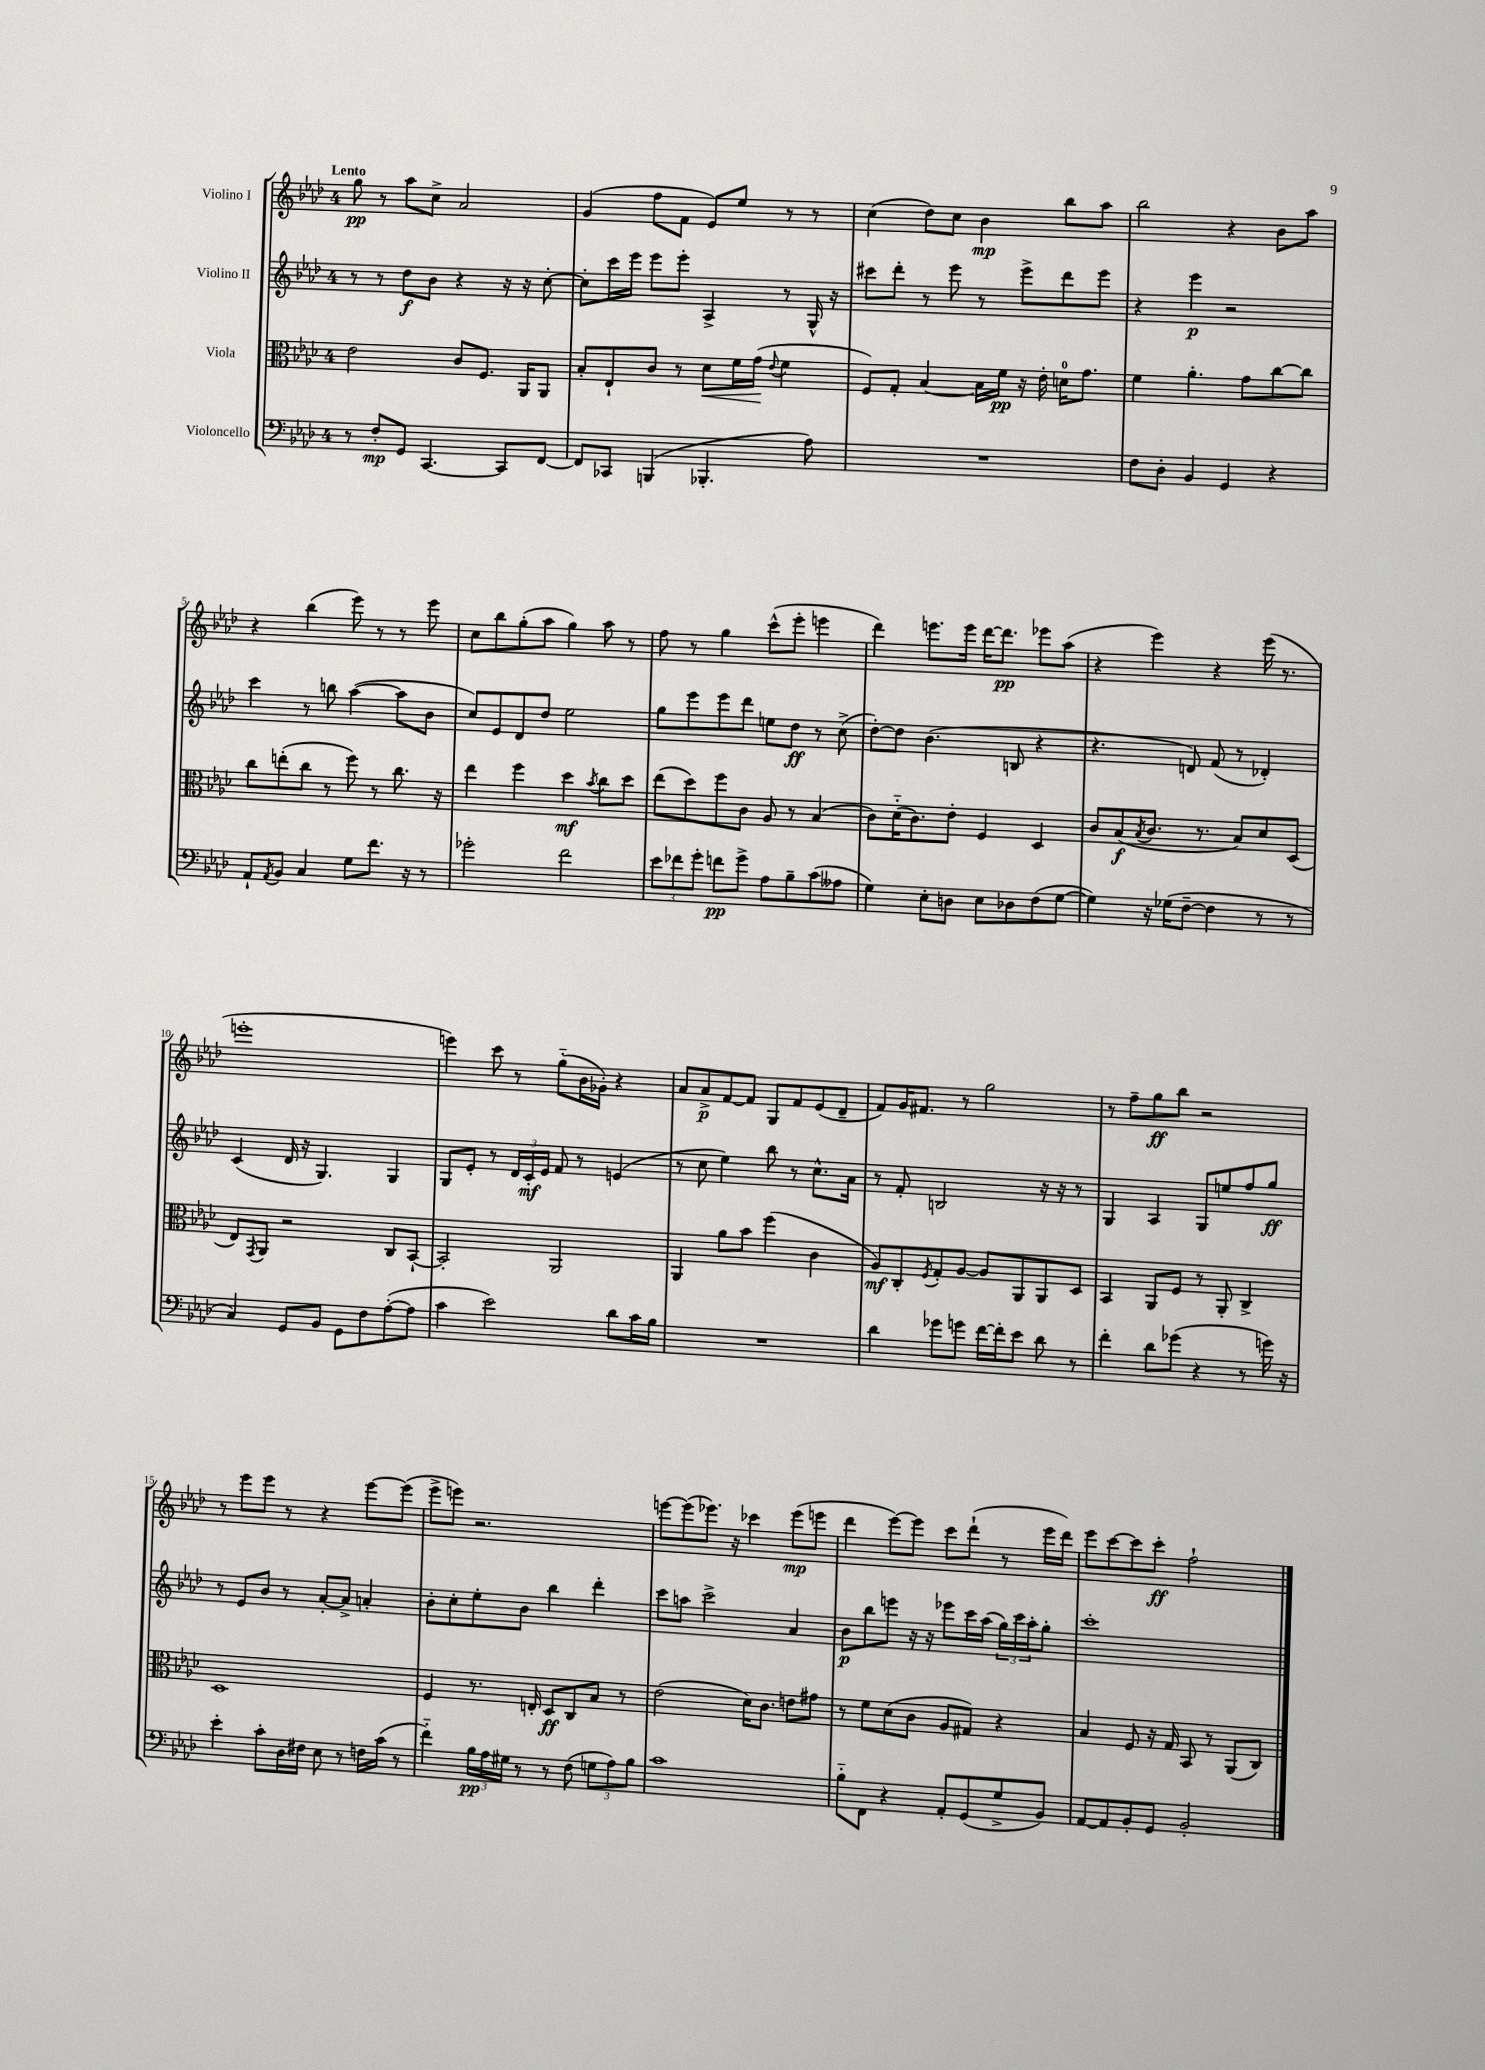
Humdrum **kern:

**kern	**dynam	**kern	**dynam	**kern	**dynam	**kern	**dynam
*part4	*part4	*part3	*part3	*part2	*part2	*part1	*part1
*staff4	*staff4	*staff3	*staff3	*staff2	*staff2	*staff1	*staff1
*I"Violoncello	*	*I"Viola	*	*I"Violino II	*	*I"Violino I	*
*clefF4	*	*clefC3	*	*clefG2	*	*clefG2	*
*k[b-e-a-d-]	*	*k[b-e-a-d-]	*	*k[b-e-a-d-]	*	*k[b-e-a-d-]	*
*M4/4	*	*M4/4	*	*M4/4	*	*M4/4	*
=1	=1	=1	=1	=1	=1	=1	=1
!	!	!	!	!	!	!LO:TX:a:B:t=Lento	!
8r	.	2e-\	.	8r	.	8gg\	pp
8F'/L	mp	.	.	8r	.	8r	.
8GG/J	.	.	.	8dd-\L	f	8aa-\L	.
[4.CC/	.	.	.	8b-\J	.	8cc^\J	.
.	.	8c/L	.	4r	.	2a-/	.
.	.	8.F/J	.	.	.	.	.
8CC/L]	.	.	.	16r	.	.	.
.	.	16AA-/KL	.	16r	.	.	.
[8FF/J	.	8AA-/J	.	[8cc'\	.	.	.
=2	=2	=2	=2	=2	=2	=2	=2
8FF/L]	.	8B-'/L	.	8cc'\L]	.	(4g/	.
8CC-X/J	.	8E-`/	.	16ccc\L	.	.	.
.	.	.	.	16eee-\JJ	.	.	.
(4BBBn/	.	8c/J	.	8eee-\L	.	8ff\L	.
.	.	8r	.	8eee-'\J	.	8f\J	.
!	!	!	!LO:HP:b	!	!	!	!
4.BBB-X'/	.	8d-\L	<	4A-^/	.	8e-/L)	.
.	.	16f\L	.	.	.	8ee-/J	.
.	.	(16g\JJ	.	.	.	.	.
.	.	8qqe-/	.	.	.	.	.
.	.	4f\	[	8r	.	8r	.
8A-\)	.	.	.	16G^^/	.	8r	.
.	.	.	.	16r	.	.	.
=3	=3	=3	=3	=3	=3	=3	=3
1r	.	8F/L)	.	8ccc#X\L	.	(4cc\	.
.	.	8G'/J	.	8ddd-'\J	.	.	.
.	.	[4B-/	.	8r	.	8dd-\L)	.
.	.	.	.	8eee-\	.	8cc\J	.
.	.	16B-\LL]	.	8r	.	4b-\	mp
.	.	16f\JJ	pp	.	.	.	.
.	.	16r	.	8eee-^\L	.	.	.
.	.	16e-'\	.	.	.	.	.
.	.	16dn\KL	.	8ddd-\	.	8bb-\L	.
.	.	8.g\J	.	.	.	.	.
.	.	.	.	8eee-\J	.	8aa-\J	.
=4	=4	=4	=4	=4	=4	=4	=4
8F\L	.	4f\	.	4r	.	2bb-\	.
8D-'\J	.	.	.	.	.	.	.
4BB-/	.	4.a-'\	.	4eee-\	p	.	.
4GG/	.	.	.	2r	.	4r	.
.	.	8g\L	.	.	.	.	.
4r	.	[8cc\	.	.	.	8b-\L	.
.	.	8cc\J]	.	.	.	8aa-\J	.
!!LO:LB:g=z
=5	=5	=5	=5	=5	=5	=5	=5
8AA-`/L	.	8cc\L	.	4ccc\	.	4r	.
8qAA-/	.	.	.	.	.	.	.
8BB-/J	.	(8een'\	.	.	.	.	.
4C/	.	8cc\J	.	8r	.	(4bb-\	.
.	.	8r	.	8bbn\	.	.	.
8G\L	.	8ff\)	.	([4aa-\	.	8eee-\)	.
8.f\J	.	8r	.	.	.	8r	.
.	.	8.cc\	.	8aa-\L]	.	8r	.
16r	.	.	.	.	.	.	.
8r	.	.	.	8b-\J	.	8eee-\	.
.	.	16r	.	.	.	.	.
=6	=6	=6	=6	=6	=6	=6	=6
2g-X'\	.	4ee-\	.	8cc/L)	.	8cc\L	.
.	.	.	.	8e-/	.	8bb-\	.
.	.	4ff\	.	8d-/	.	(8gg'\	.
.	.	.	.	8dd-/J	.	8aa-\J	.
2f\	.	4dd-\	mf	2ee-\	.	4gg\)	.
.	.	8qb-/	.	.	.	.	.
.	.	8cc\L	.	.	.	8aa-\	.
.	.	8dd-\J	.	.	.	8r	.
=7	=7	=7	=7	=7	=7	=7	=7
12e-\L	.	(8ee-\L	.	8gg\L	.	8ff\	.
12f-X\	.	.	.	.	.	.	.
.	.	8dd-\)	.	8eee-\	.	8r	.
12g'\J	.	.	.	.	.	.	.
8fn\L	pp	8ff\	.	8eee-\	.	4gg\	.
8g^\J	.	8c\J	.	8ddd-\J	.	.	.
8A-\L	.	8A-/	.	8een\L	.	(8ccc^^\L	.
8B-~\	.	8r	.	8dd-\J	ff	8eee-'\J	.
(8c\	.	(4B-/	.	8r	.	4eeen\	.
8A--X\J	.	.	.	(8cc^\	.	.	.
=8	=8	=8	=8	=8	=8	=8	=8
4G\)	.	8c\L)	.	[8dd-'\L)	.	4ddd-\)	.
.	.	(16d-\K	.	8dd-\J]	.	.	.
.	.	8.c\)	.	.	.	.	.
8E-'\L	.	.	.	(4.b-\	.	8.eeen\L	.
8Dn\J	.	8e-'\J	.	.	.	.	.
.	.	.	.	.	.	16eee\Jk	.
8E-\L	.	4F/	.	.	.	[16ddd-\KL	.
.	.	.	.	.	.	8.ddd-\J]	pp
8D-X\	.	.	.	8Bn/	.	.	.
(8F\	.	4D-/	.	4r	.	8eee-X\L	.
[8G\J	.	.	.	.	.	(8aa-\J	.
=9	=9	=9	=9	=9	=9	=9	=9
4G\])	.	8c/L	.	4.r	.	4r	.
.	.	(8B-/	f	.	.	.	.
.	.	8qB-/	.	.	.	.	.
16r	.	8.c/J	.	.	.	4eee-\)	.
(16G-X\KL	.	.	.	.	.	.	.
[8F~\J	.	.	.	8dn/)	.	.	.
.	.	8.r	.	.	.	.	.
4F\]	.	.	.	(8f/	.	4r	.
.	.	8B-/L)	.	8r	.	.	.
8r	.	8d-/	.	4d-X'/)	.	(16eee-\	.
.	.	.	.	.	.	8.r	.
8r	.	(8D-/J	.	.	.	.	.
!!LO:LB:g=z
=10	=10	=10	=10	=10	=10	=10	=10
4C/)	.	8E-/L)	.	(4c/	.	1eeen'	.
.	.	8qGG/	.	.	.	.	.
.	.	8AA-/J	.	.	.	.	.
8GG/L	.	2r	.	16d-/	.	.	.
.	.	.	.	16r	.	.	.
8BB-/J	.	.	.	4.G/)	.	.	.
8GG\L	.	.	.	.	.	.	.
8F\	.	.	.	.	.	.	.
([8A-'\	.	8C/L	.	4G/	.	.	.
8A-\J]	.	[8BB-`/J	.	.	.	.	.
=11	=11	=11	=11	=11	=11	=11	=11
4c\	.	2BB-'/]	.	8G/L	.	4eeen\)	.
.	.	.	.	8e-'/J	.	.	.
2e-\)	.	.	.	8r	.	8ccc\	.
.	.	.	.	24d-/LL	.	8r	.
.	.	.	.	24c'/	mf	.	.
.	.	.	.	24e-/JJ	.	.	.
.	.	2AA-/	.	8f/	.	(8gg\L	.
.	.	.	.	8r	.	16b-\L	.
.	.	.	.	.	.	16g-X'\JJ)	.
8d-\L	.	.	.	(4en/	.	4r	.
16c\L	.	.	.	.	.	.	.
16B-\JJ	.	.	.	.	.	.	.
=12	=12	=12	=12	=12	=12	=12	=12
1r	.	4AA-/	.	8r	.	8a-/L	.
.	.	.	.	8cc\	.	8a-^/	p
.	.	8a-\L	.	4ee-\)	.	[8f/	.
.	.	8b-\J	.	.	.	8f/J]	.
.	.	(4ff\	.	8bb-\	.	8G/L	.
.	.	.	.	8r	.	8f/	.
.	.	4c\	.	8.cc^^\L	.	(8e-/	.
.	.	.	.	.	.	8d-~/J	.
.	.	.	.	16a-\Jk	.	.	.
=13	=13	=13	=13	=13	=13	=13	=13
4d-\	.	8A-/L)	mf	8r	.	8f/L)	.
.	.	8C'/	.	8f'/	.	16g/K	.
.	.	.	.	.	.	8.f#X/J	.
.	.	8qF/	.	.	.	.	.
8g-X\L	.	8G'/	.	2Bn/	.	.	.
8gn\J	.	[8A-/J	.	.	.	8r	.
[16f\LL	.	8A-/L]	.	.	.	2gg\	.
16f'\J]	.	.	.	.	.	.	.
8e-\J	.	8AA-/	.	.	.	.	.
8d-\	.	8AA-/	.	16r	.	.	.
.	.	.	.	16r	.	.	.
8r	.	8D-/J	.	8r	.	.	.
=14	=14	=14	=14	=14	=14	=14	=14
4f'\	.	4BB-/	.	4G/	.	8r	.
.	.	.	.	.	.	8ff~\L	.
8d-\L	.	8AA-/L	.	4A-/	.	8gg\	ff
(8g-X\J	.	8F/J	.	.	.	8bb-\J	.
4r	.	8r	.	8G/L	.	2r	.
.	.	8AA-'/	.	8een/	.	.	.
8r	.	4C^/	.	8ff/	.	.	.
16gn\)	.	.	.	8gg/J	ff	.	.
16r	.	.	.	.	.	.	.
!!LO:LB:g=z
=15	=15	=15	=15	=15	=15	=15	=15
4e-'\	.	1D-	.	8r	.	8r	.
.	.	.	.	8e-/L	.	8eee-\L	.
8c'\L	.	.	.	8b-/J	.	8eee-\J	.
16D-\L	.	.	.	8r	.	8r	.
16F#X\JJ	.	.	.	.	.	.	.
8E-\	.	.	.	[8a-'/L	.	4r	.
8r	.	.	.	8a-^/J]	.	.	.
16Fn\LL	.	.	.	4an'/	.	[8eee-\L	.
(16c\JJ	.	.	.	.	.	.	.
8r	.	.	.	.	.	(8eee-\J]	.
=16	=16	=16	=16	=16	=16	=16	=16
4f\)	.	4F/	.	8b-'\L	.	8eee-^\L	.
.	.	.	.	8cc'\	.	8eeen\J)	.
24B-\LL	pp	8.r	.	8ee-'\	.	2.r	.
24A-\	.	.	.	.	.	.	.
24G#X\JJ	.	.	.	.	.	.	.
8r	.	.	.	8b-\J	.	.	.
.	.	16En'/	.	.	.	.	.
8r	.	8D-/L	ff	4bb-\	.	.	.
(8F\	.	8C/	.	.	.	.	.
12Gn\L	.	8B-/J	.	4ddd-'\	.	.	.
12A-\)	.	.	.	.	.	.	.
.	.	8r	.	.	.	.	.
12B-\J	.	.	.	.	.	.	.
=17	=17	=17	=17	=17	=17	=17	=17
1c	.	(2e-\	.	8ccc\L	.	[8eeen\L	.
.	.	.	.	8aan\J	.	(8eee\]	.
.	.	.	.	2ccc^\	.	8.eee-X\J)	.
.	.	.	.	.	.	16r	.
.	.	16d-\KL)	.	.	.	4ccc-X\	.
.	.	8.c\J	.	.	.	.	.
.	.	8en\L	.	4a-/	.	(8eee-\L	mp
.	.	8g#X\J	.	.	.	8eeen\J	.
=18	=18	=18	=18	=18	=18	=18	=18
8B-\L	.	8r	.	8b-\L	p	4ddd-\	.
8FF\J	.	8f\L	.	8bb-\	.	.	.
4r	.	(8d-\	.	8eeen\J	.	[8eee-\L)	.
.	.	8c\J	.	16r	.	8eee-\J]	.
.	.	.	.	16r	.	.	.
8AA-'/L	.	8A-/L	.	8eee-X\L	.	8ccc\L	.
(8GG/	.	8G#X/J)	.	16ccc\L	.	(8ddd-`\J	.
.	.	.	.	(16aa-\JJ	.	.	.
8G^/	.	4r	.	24gg\LL)	.	8r	.
.	.	.	.	24ccc\	.	.	.
.	.	.	.	24aa-'\J	.	.	.
8BB-/J)	.	.	.	8gg'\J	.	16eee-\LL	.
.	.	.	.	.	.	16ddd-\JJ)	.
=19	=19	=19	=19	=19	=19	=19	=19
[8AA-/L	.	4B-/	.	1ccc'	.	8eee-\L	.
8AA-/]	.	.	.	.	.	[8ccc\	.
8BB-'/	.	8F/	.	.	.	8ccc\]	.
8GG/J	.	16r	.	.	.	8ccc'\J	ff
.	.	16G/	.	.	.	.	.
2BB-'/	.	8BB-/	.	.	.	2ff`\	.
.	.	8r	.	.	.	.	.
.	.	(8AA-/L	.	.	.	.	.
.	.	8C/J)	.	.	.	.	.
==	==	==	==	==	==	==	==
*-	*-	*-	*-	*-	*-	*-	*-
